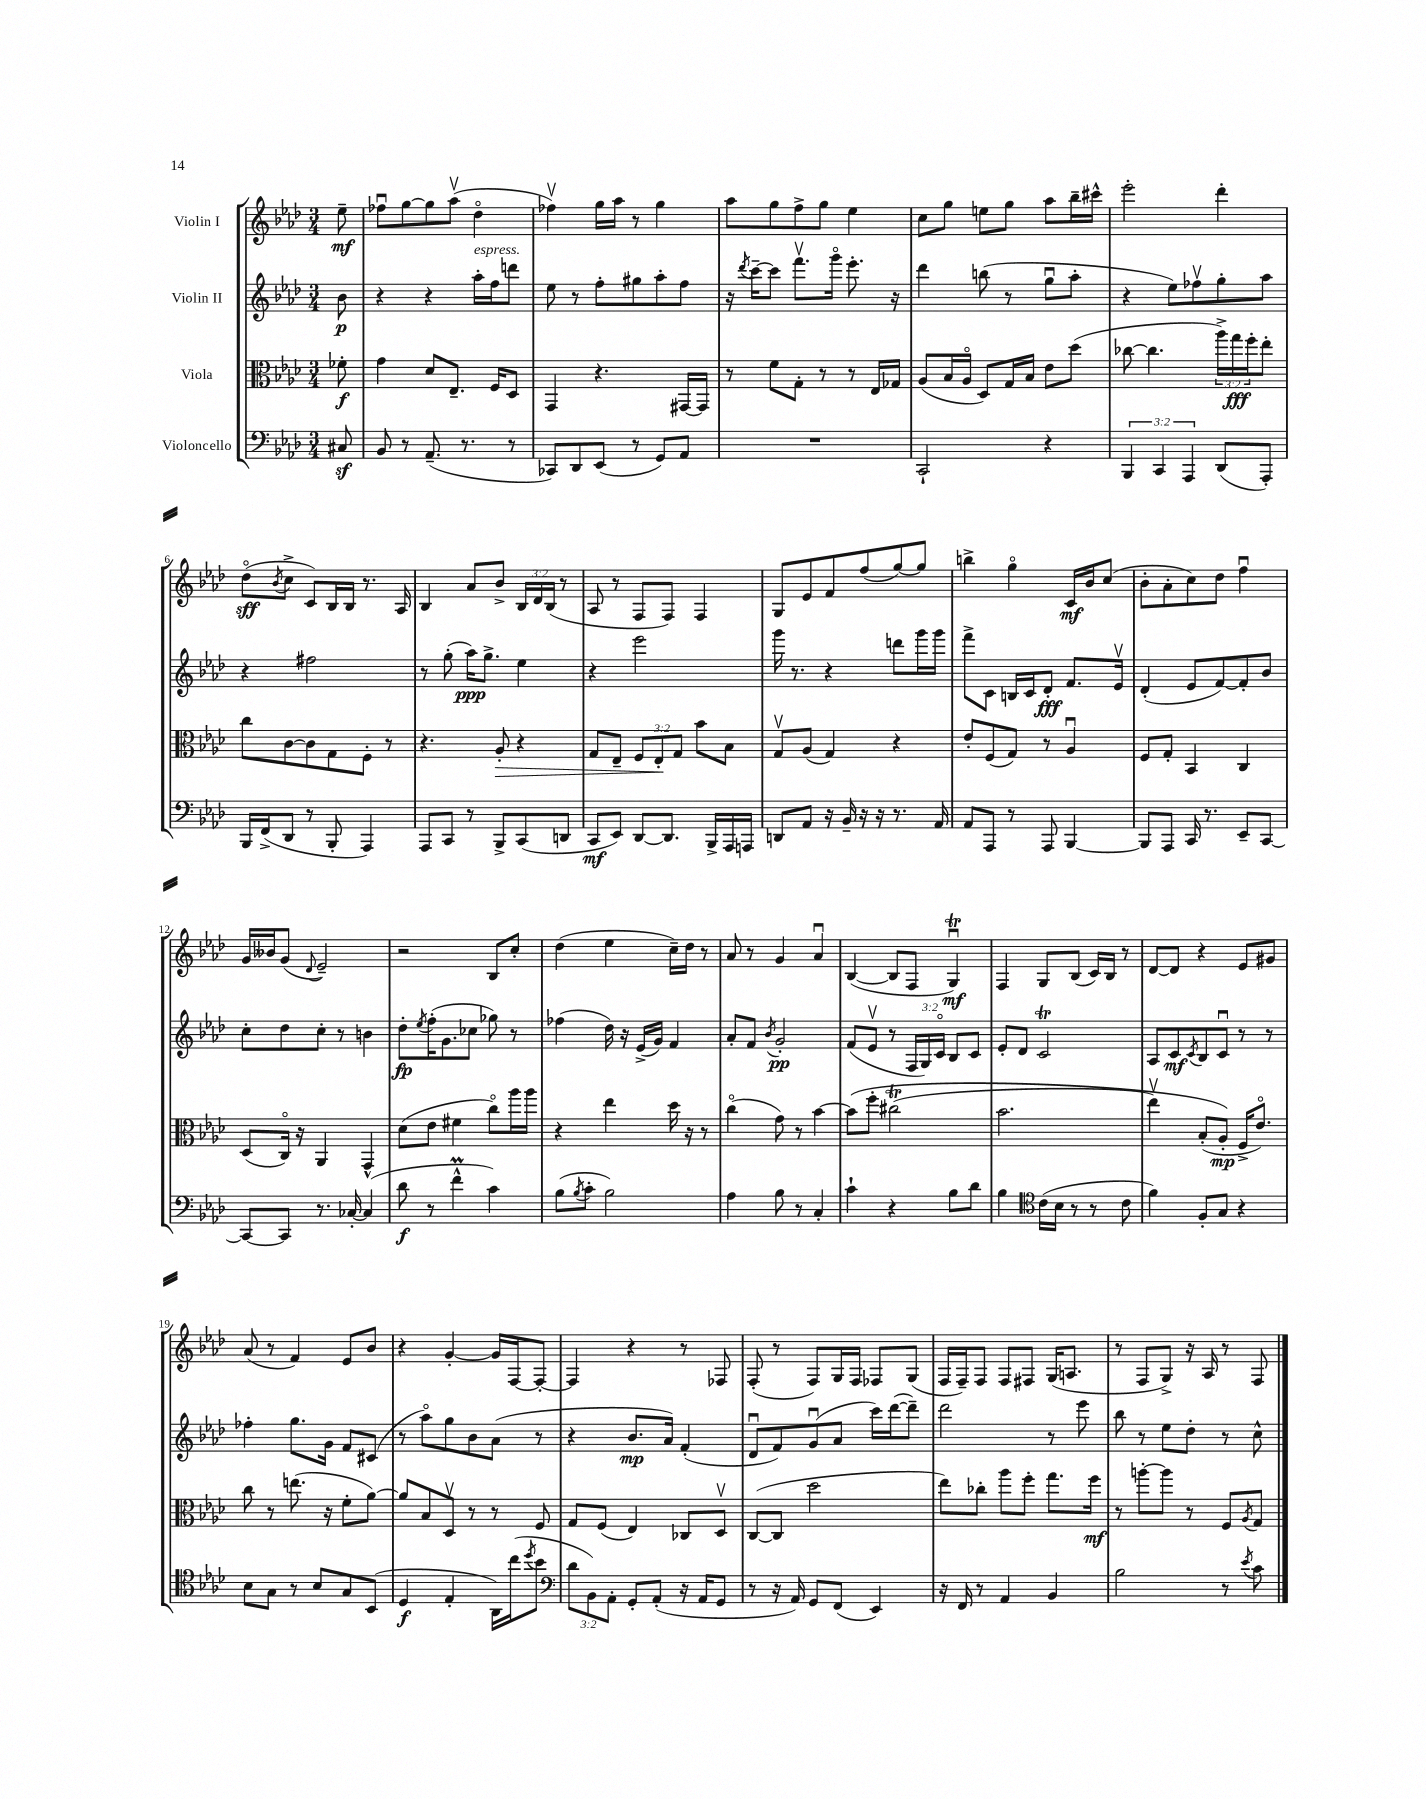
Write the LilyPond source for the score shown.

<<
\new StaffGroup <<
\new Staff = "s0" \with { instrumentName = "Violin I" } {
    \clef treble \key aes \major \numericTimeSignature \time 3/4 \override Staff.TupletNumber.text = #tuplet-number::calc-fraction-text \partial 8
    ees''8--\mf |
    fes''8\downbow g''8~ g''8 aes''8\upbow( des''4\flageolet |
    fes''4\upbow) g''16 aes''16 r8 g''4 |
    aes''8 g''8 f''8-> g''8 ees''4 |
    c''8 g''8 e''8 g''8 aes''8 bes''16-- cis'''16-^ |
    ees'''2-. des'''4-. |
    des''8\flageolet\sff( \acciaccatura { bes'8 } c''8-> c'8) bes16 bes16 r8. aes16 |
    bes4 aes'8 bes'8-> \tuplet 3/2 { bes16 des'16 bes16( } r8 |
    aes8 r8 f8 f8) f4 |
    g8 ees'8 f'8 f''8( g''8~) g''8 |
    b''4-> g''4\flageolet c'16\mf bes'16 c''8( |
    bes'8-. aes'8-. c''8) des''8 f''4\downbow |
    g'16 beses'16 g'8( \appoggiatura { des'8 } ees'2--) |
    r2 bes8 c''8-. |
    des''4( ees''4 c''16--) des''16 r8 |
    aes'8 r8 g'4 aes'4\downbow |
    bes4~( bes8 f8 g4\downbow\trill\mf) |
    f4 g8 bes8( c'16) bes16 r8 |
    des'8~ des'8 r4 ees'8 gis'8 |
    aes'8( r8 f'4) ees'8 bes'8 |
    r4 g'4~-. g'16 f16~ f8~-. |
    f4 r4 r8 fes8 |
    f8-.( r8 f8) g16 f16 fes8 g8( |
    f16 f16--) f8 f8 fis8 g16( a8. |
    r8 f8 g8->) r16 aes16 r8 f8 \bar "|." |
}
\new Staff = "s1" \with { instrumentName = "Violin II" } {
    \clef treble \key aes \major \numericTimeSignature \time 3/4 \override Staff.TupletNumber.text = #tuplet-number::calc-fraction-text \partial 8
    bes'8\p |
    r4 r4 aes''16-.^\markup { \italic "espress." } f''16 d'''8 |
    ees''8 r8 f''8-. gis''8 aes''8-. f''8 |
    r16 \acciaccatura { des'''8 } c'''16~-- c'''8 f'''8.\upbow g'''16\flageolet ees'''8.-. r16 |
    des'''4 b''8( r8 g''8\downbow aes''8-. |
    r4 ees''8) fes''8\upbow g''8-. aes''8 |
    r4 fis''2 |
    r8 g''8-.( aes''16\ppp) g''8.-> ees''4 |
    r4 ees'''2 |
    g'''16 r8. r4 d'''8 g'''16 g'''16 |
    f'''8-> c'8 b16 c'16 des'8-.\fff f'8. ees'16\upbow |
    des'4-.( ees'8 f'8~) f'8-. bes'8 |
    c''8-. des''8 c''8-. r8 b'4 |
    des''8-.\fp \acciaccatura { ees''8 } f''16-.( g'8. ces''8 ges''8) r8 |
    fes''4( des''16) r16 ees'16->( g'16) f'4 |
    aes'8-. f'8 \acciaccatura { bes'8 } g'2-.\pp |
    f'8( ees'8\upbow r8 \tuplet 3/2 { f16 g16) c'16\flageolet } bes8 c'8 |
    ees'8-. des'8 c'2\trill |
    aes8 c'8\mf \acciaccatura { c'8 } bes8 c'8\downbow r8 r8 |
    fes''4-. g''8. g'16 f'8 cis'8( |
    r8 aes''8\flageolet) g''8 bes'8 aes'8( r8 |
    r4 bes'8.\mp aes'16) f'4-.( |
    des'8\downbow f'8) g'8\downbow( aes'8 c'''16) des'''16~( des'''8--) |
    des'''2 r8 ees'''8 |
    bes''8 r8 ees''8 des''8-. r8 c''8-^ \bar "|." |
}
\new Staff = "s2" \with { instrumentName = "Viola" } {
    \clef alto \key aes \major \numericTimeSignature \time 3/4 \override Staff.TupletNumber.text = #tuplet-number::calc-fraction-text \partial 8
    fes'8-.\f |
    g'4 des'8 ees8.-- f16 des8 |
    g,4 r4. gis,16~ gis,16 |
    r8 f'8 g8-. r8 r8 ees16 ges16 |
    aes8( bes16 aes16\flageolet des8) g16 bes16 ees'8 des''8( |
    ces''8~ ces''4. \tuplet 3/2 { aes''16->) g''16\fff f''16-. } ees''8-. |
    c''8 c'8~ c'8 g8 f8-. r8 |
    r4. aes8-.\> r4 |
    g8 ees8-- \tuplet 3/2 { f8 ees8-.\! g8 } bes'8 bes8 |
    g8\upbow aes8( g4) r4 |
    ees'8-. f8( g8) r8 aes4\downbow |
    f8 g8-. bes,4 c4 |
    des8( c16\flageolet) r16 aes,4 g,4-^ |
    des'8( ees'8 fis'4 c''8\flageolet) aes''16 aes''16 |
    r4 ees''4 des''16 r16 r8 |
    c''4\flageolet( g'8) r8 bes'4~ |
    bes'8\( f''8-. cis''2\trill( |
    bes'2. |
    ees''4\upbow) bes8-.( aes8-.\mp\) f16-> ees'8.\flageolet) |
    c''8 r8 e''8.( r16 f'8-. aes'8~) |
    aes'8 bes8 des8\upbow r8 r8 f8 |
    g8 f8( ees4) ces8 des8\upbow |
    c8~( c8 des''2 |
    ees''8) ces''8-. aes''8 f''8-. g''8. f''16\mf |
    r8 a''8~-. a''8 r8 f8 \acciaccatura { aes8 } g8 \bar "|." |
}
\new Staff = "s3" \with { instrumentName = "Violoncello" } {
    \clef bass \key aes \major \numericTimeSignature \time 3/4 \override Staff.TupletNumber.text = #tuplet-number::calc-fraction-text \partial 8
    cis8\sf |
    bes,8 r8 aes,8.--( r8. r8 |
    ces,8) des,8 ees,8( r8 g,8) aes,8 |
    R2. |
    c,2-! r4 |
    \tuplet 3/2 { bes,,4 c,4 aes,,4 } des,8( aes,,8-.) |
    bes,,16 f,16->( des,8 r8 bes,,8-. aes,,4) |
    aes,,8 c,8 r8 bes,,8-> c,8( d,8 |
    c,8\mf ees,8) des,8~ des,8. bes,,16-> aes,,16 a,,16 |
    d,8 aes,8 r16 bes,16-- r16 r16 r8. aes,16 |
    aes,8 aes,,8 r8 aes,,8 bes,,4~ |
    bes,,8 aes,,8 c,16 r8. ees,8-- c,8~ |
    c,8~ c,8 r8. ces16~-. ces4( |
    des'8\f r8 f'4-^\prall c'4) |
    bes8( \acciaccatura { bes8 } c'8-. bes2) |
    aes4 bes8 r8 c4-. |
    c'4-! r4 bes8 des'8 |
    bes4 \clef tenor c'16( bes16 r8 r8 c'8 |
    f'4) f8-. g8 r4 |
    bes8 g8 r8 bes8 g8 bes,8( |
    des4\f ees4-. aes,16) c''16( \acciaccatura { des''8 } bes'8 |
    \clef bass \tuplet 3/2 { des'8 bes,8) aes,8-. } g,8-. aes,8-.( r16 aes,16 g,8 |
    r8 r16 aes,16) g,8 f,8( ees,4) |
    r16 f,16 r8 aes,4 bes,4 |
    bes2 r8 \acciaccatura { ees'8 } c'8 \bar "|." |
}
>>
>>
